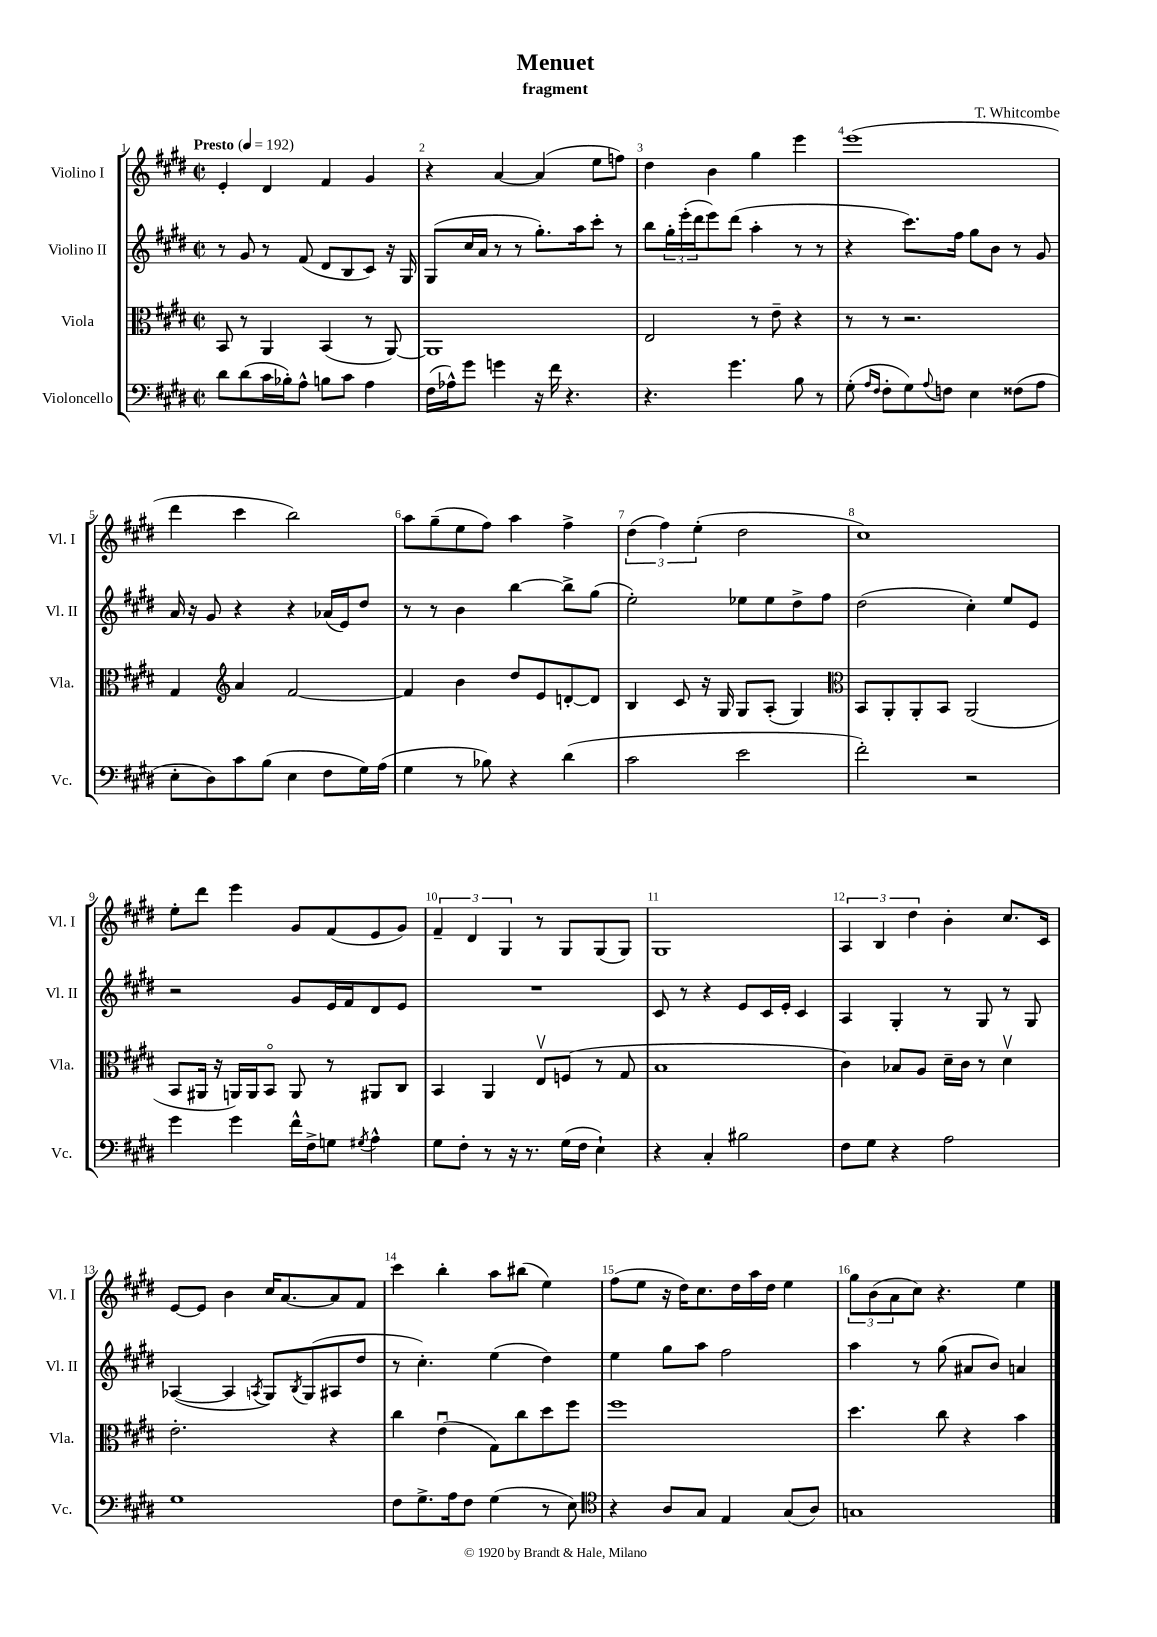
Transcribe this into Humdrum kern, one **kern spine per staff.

**kern	**kern	**kern	**kern
*staff4	*staff3	*staff2	*staff1
*clefF4	*clefC3	*clefG2	*clefG2
*k[f#c#g#d#]	*k[f#c#g#d#]	*k[f#c#g#d#]	*k[f#c#g#d#]
*M2/2	*M2/2	*M2/2	*M2/2
*met(c|)	*met(c|)	*met(c|)	*met(c|)
*MM192	*MM192	*MM192	*MM192
8d#	8BB	8r	4e'
(8d#	8r	8g#	.
16c#	4AA	8r	4d#
16B-')	.	.	.
8A^^	.	(8f#	.
8B	(4BB	8d#	4f#
8c#	.	8B	.
4A	8r	8c#)	4g#
.	[8AA)	16r	.
.	.	16G#	.
=	=	=	=
(16F#	1AA]	(8G#	4r
16A-^^)	.	.	.
8g#	.	16cc#	.
.	.	16a	.
4g	.	8r	[4a
.	.	8r	.
16r	.	8.gg#')	(4a]
16f#	.	.	.
4.r	.	.	.
.	.	16aa	.
.	.	8ccc#'	8ee
.	.	8r	8ff)
=	=	=	=
4.r	2E	8bb	4dd#
.	.	24gg#'	.
.	.	(24eee'	.
.	.	24ddd#	.
.	.	8eee)	4b
4.g#	.	(8ddd#	.
.	8r	4aa'	4gg#
.	8e~	.	.
8B	4r	8r	4eee
8r	.	8r	.
=	=	=	=
(8G#'	8r	4r	(1eee
16qqA	.	.	.
16qqF#	.	.	.
8F#'	8r	.	.
8G#)	2.r	8.ccc#)	.
8qqA	.	.	.
8F	.	.	.
.	.	16ff#	.
4E	.	8gg#	.
.	.	8b	.
(8F##	.	8r	.
8A	.	8g#	.
=	=	=	=
8E'	4G#	16a	4ddd#
.	.	16r	.
8D#)	.	8g#	.
*	*clefG2	*	*
8c#	4a	4r	4ccc#
(8B	.	.	.
4E	[2f#	4r	2bb)
8F#	.	(16a-	.
.	.	16e)	.
16G#)	.	8dd#	.
(16A	.	.	.
=	=	=	=
4G#	4f#]	8r	8aa
.	.	8r	(8gg#~
8r	4b	4b	8ee
8B-)	.	.	8ff#)
4r	8dd#	[4bb	4aa
.	8e	.	.
(4d#	[8d'	8bb^]	4ff#^
.	8d]	(8gg#	.
=	=	=	=
2c#	4B	2ee')	(6dd#
.	.	.	6ff#)
.	8c#	.	.
.	.	.	(6ee'
.	16r	.	.
.	16G#	.	.
2e	8G#	8ee-	2dd#
.	(8A'	8ee-	.
.	4G#)	8dd#^	.
.	.	8ff#	.
=	=	=	=
*	*clefC3	*	*
2f#')	8BB	(2dd#	1cc#)
.	8AA'	.	.
.	8AA'	.	.
.	8BB	.	.
2r	(2AA	4cc#')	.
.	.	8ee	.
.	.	8e	.
=	=	=	=
4g#	8BB	2r	8ee'
.	16AA#	.	8ddd#
.	16r	.	.
4g#	16AA)	.	4eee
.	16AA	.	.
.	8BBo	.	.
16f#^^	8AA	8g#	8g#
16F#^	.	.	.
8G	8r	16e	(8f#
.	.	16f#	.
8qG#	.	.	.
4A^^	8AA#	8d#	8e
.	8C#	8e	8g#)
=	=	=	=
8G#	4BB	1r	6f#~
8F#'	.	.	.
.	.	.	6d#
8r	4AA	.	.
.	.	.	6G#
16r	.	.	.
8.r	.	.	.
.	8Ev	.	8r
(16G#	(8F	.	8G#
16F#	.	.	.
4E`)	8r	.	(8G#
.	8G#	.	8G#)
=	=	=	=
4r	1B	8c#	1G#
.	.	8r	.
4C#'	.	4r	.
2B#	.	8e	.
.	.	16c#	.
.	.	16e'	.
.	.	4c#	.
=	=	=	=
8F#	4c#)	4A	6A
8G#	.	.	.
.	.	.	6B
4r	8B-	4G#'	.
.	.	.	6dd#
.	8A	.	.
2A	16d#~	8r	4b'
.	16c#	.	.
.	8r	8G#	.
.	4d#v	8r	8.cc#
.	.	8G#	.
.	.	.	16c#
=	=	=	=
1G#	2.e'	([4A-	[8e
.	.	.	8e]
.	.	4A-]	4b
.	.	8qA	.
.	.	8G#)	16cc#
.	.	.	[8.a
.	.	8qB	.
.	.	(8G#	.
.	4r	8A#	8a]
.	.	8dd#	8f#
=	=	=	=
8F#	4cc#	8r	4ccc#
8.G#^	.	4.cc#')	.
.	(4eu	.	4bb'
16A	.	.	.
8F#	.	.	.
(4G#	8G#)	(4ee	8aa
.	8cc#	.	(8bb#
8r	8dd#	4dd#)	4ee)
8E)	8ff#	.	.
=	=	=	=
*clefC4	*	*	*
4r	1ff#	4ee	(8ff#
.	.	.	8ee
8A	.	8gg#	16r
.	.	.	16dd#)
8G#	.	8aa	8.cc#
4E	.	2ff#	.
.	.	.	16dd#
.	.	.	16aa
.	.	.	16dd#
(8G#	.	.	4ee
8A)	.	.	.
=	=	=	=
1G	4.dd#	4aa	12gg#
.	.	.	(12b
.	.	.	12a
.	.	8r	8cc#)
.	8cc#	(8gg#	4.r
.	4r	8a#	.
.	.	8b)	.
.	4b	4a	4ee
==	==	==	==
*-	*-	*-	*-
